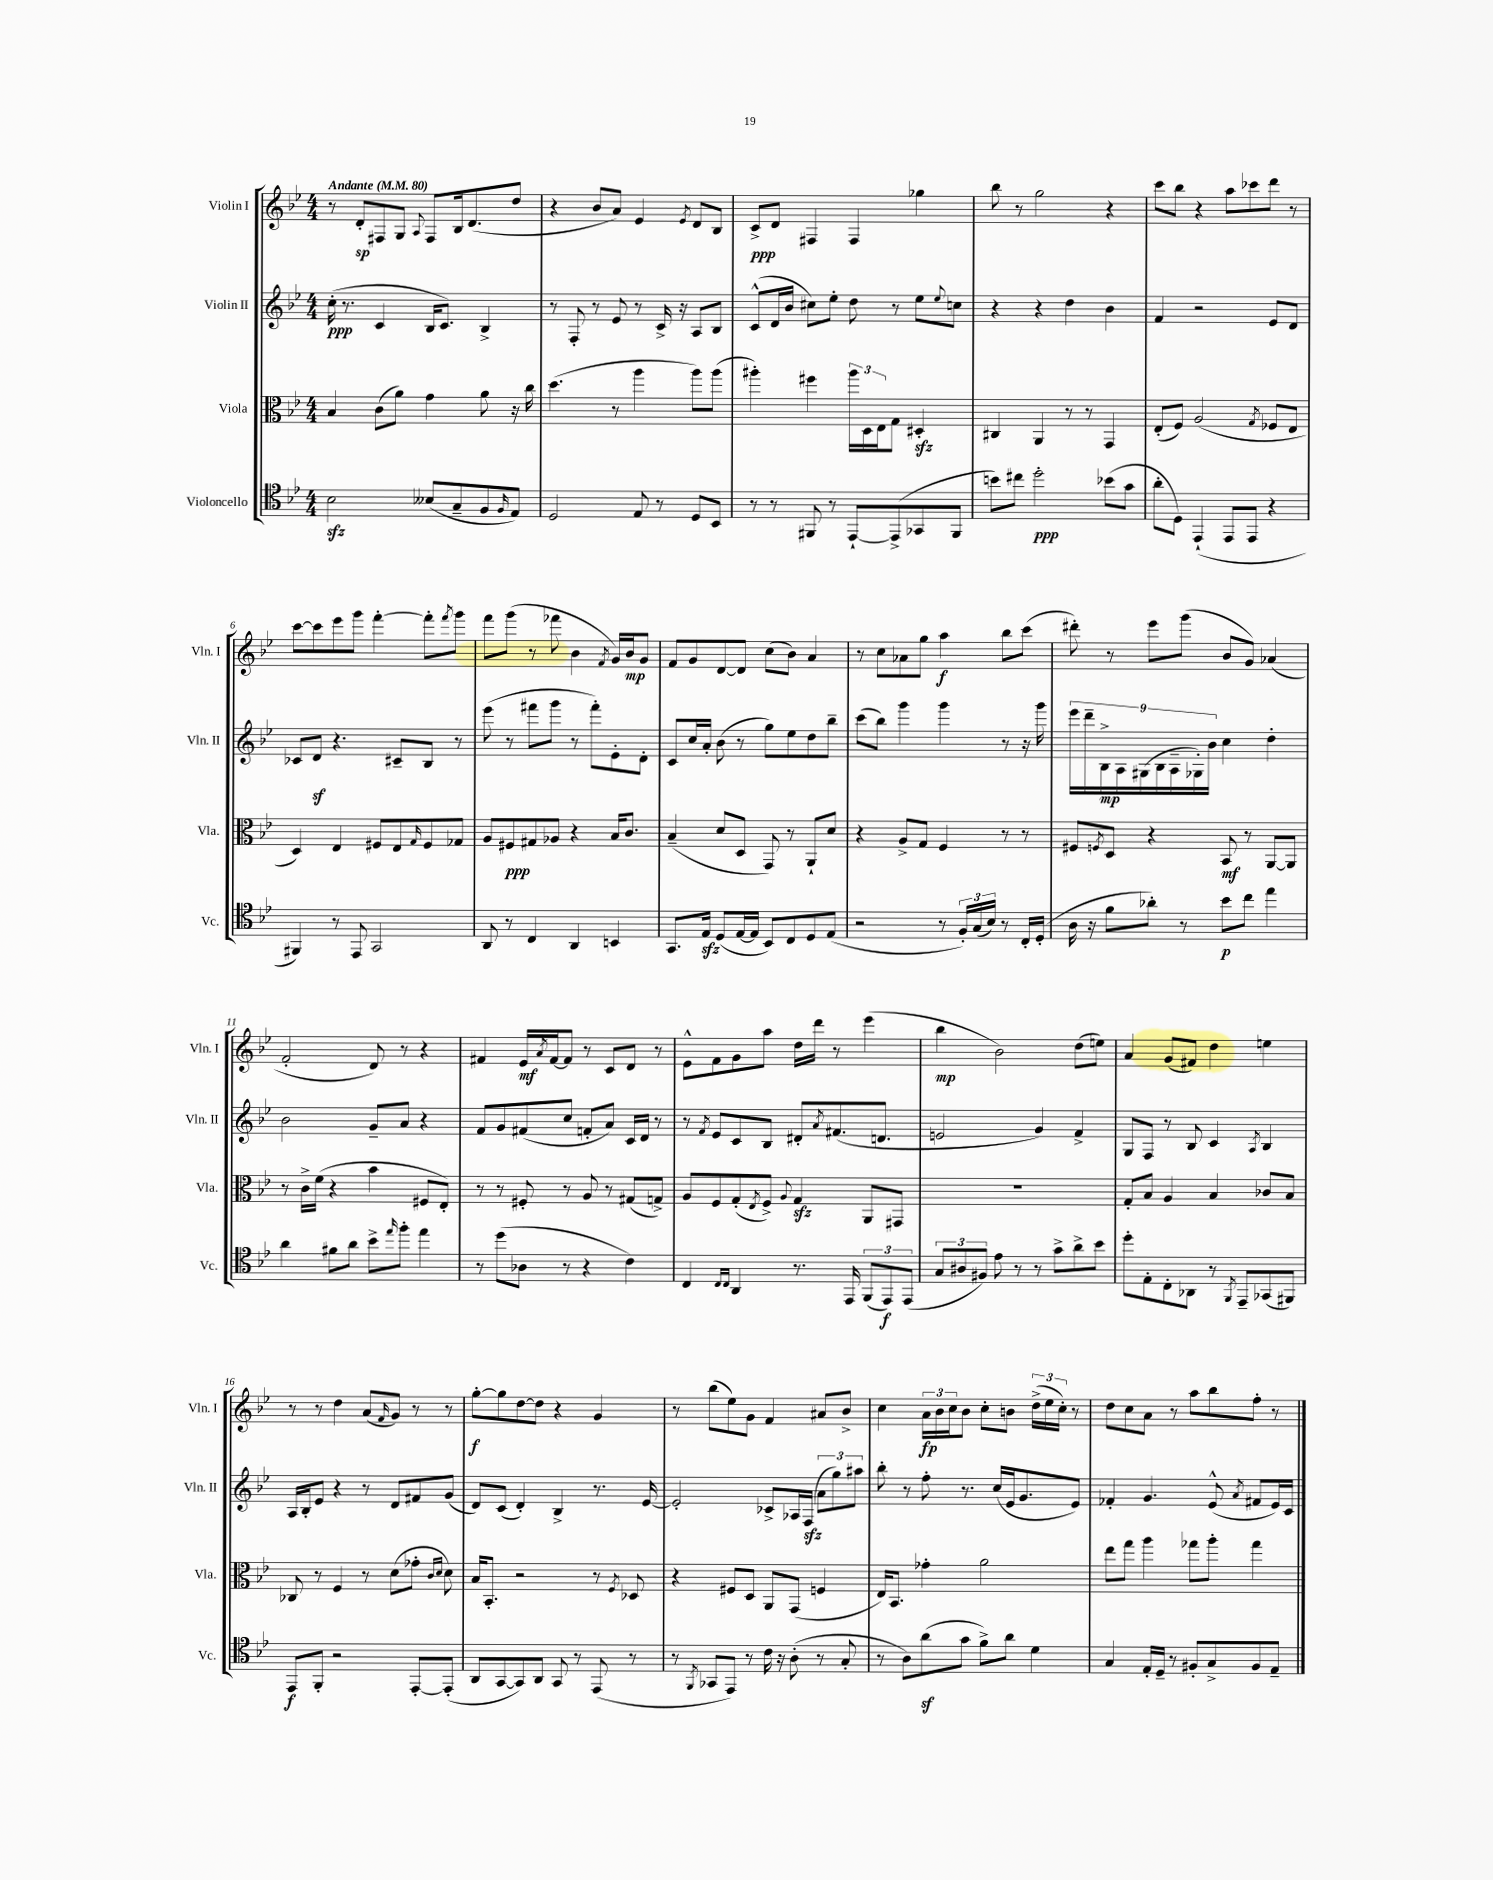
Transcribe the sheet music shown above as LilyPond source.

<<
\new StaffGroup <<
\new Staff = "s0" \with { instrumentName = "Violin I" shortInstrumentName = "Vln. I" } {
    \clef treble \key bes \major \numericTimeSignature \time 4/4 \tempo "Andante" 4 = 80
    r8 d'8-.\sp fis8 g8 \appoggiatura { a8 } fis8 bes16 d'8.( d''8 |
    r4 bes'8 a'8) ees'4 \acciaccatura { ees'8 } d'8 bes8 |
    c'8->\ppp d'8 fis4 fis4 ges''4 |
    bes''8 r8 g''2 r4 |
    c'''8 bes''8 r4 a''8 ces'''8 d'''8 r8 |
    c'''8~ c'''8 ees'''8 g'''8 f'''4~-. f'''8-. \acciaccatura { f'''8 } g'''8 |
    f'''8 g'''8( r8 fes'''8 bes'4 \acciaccatura { f'8 } g'16) bes'16\mp g'8 |
    f'8 g'8 d'8~ d'8 c''8( bes'8) a'4 |
    r8 c''8 aes'8 g''8 a''4\f bes''8 c'''8( |
    dis'''8-.) r8 ees'''8 g'''8( bes'8 g'8) aes'4( |
    f'2-. d'8) r8 r4 |
    fis'4 ees'16\mf \acciaccatura { a'8 } fis'16~ fis'8 r8 c'8 d'8 r8 |
    ees'8-^ f'8 g'8 a''8 d''16 d'''16 r8 ees'''4( |
    bes''4\mp bes'2) d''8( e''8) |
    a'4 g'8( fis'8) d''4 e''4 |
    r8 r8 d''4 a'8( \grace { f'16 } g'8) r8 r8 |
    g''8~-.\f g''8 d''8~ d''8 r4 g'4 |
    r8 bes''8( ees''8) g'8 f'4 ais'8 bes'8-> |
    c''4 \tuplet 3/2 { a'16\fp bes'16 c''16 } bes'8 c''8-. b'8 \tuplet 3/2 { d''16->( ees''16 c''16-.) } r8 |
    d''8 c''8 a'8 r8 a''8 bes''8 f''8-. r8 \bar "|." |
}
\new Staff = "s1" \with { instrumentName = "Violin II" shortInstrumentName = "Vln. II" } {
    \clef treble \key bes \major \numericTimeSignature \time 4/4
    c''16-.\ppp( r8. c'4 bes16 c'8.) bes4-> |
    r8 f8-. r8 ees'8 r8 c'16-> r16 a8 bes8 |
    c'8-^( d'16 bes'16 cis''8) ees''8-. d''8 r8 ees''8 \appoggiatura { ees''8 } c''8 |
    r4 r4 d''4 bes'4 |
    f'4 r2 ees'8 d'8 |
    ces'8 d'8\sf r4. cis'8-- bes8 r8 |
    ees'''8( r8 fis'''8 g'''8 r8 fis'''8-.) ees'8-. d'8-. |
    c'8 c''16 a'16-. bes'8( r8 g''8) ees''8 d''8 bes''8-- |
    c'''8( bes''8) g'''4 g'''4 r8 r16 g'''16 |
    \tuplet 9/8 { ees'''16 d'''16-- bes16->\mp a16 gis16( bes16 a16-- ges16-.) bes'16 } c''4 d''4-. |
    bes'2 g'8-- a'8 r4 |
    f'8 g'8 fis'8( c''8 f'8-. a'8) c'16 d'16 r8 |
    r8 \acciaccatura { f'8 } ees'8 c'8 bes8 dis'8-. \acciaccatura { a'8 } fis'8.( d'8. |
    e'2 g'4) f'4-> |
    g8 f8 r8 bes8 c'4 \acciaccatura { a8 } bes4 |
    a16 bes16-. ees'8 r4 r8 d'8 fis'8 g'8( |
    d'8) c'8( d'4-.) bes4-> r8. ees'16~ |
    ees'2-. ces'8-> aes16 f16\sfz( \tuplet 3/2 { a'8 g''8) ais''8 } |
    bes''8-. r8 f''8-. r8. c''16( ees'16 g'8. ees'8) |
    fes'4-. g'4. ees'8-^( \acciaccatura { a'8 } fis'8 ees'16) c'16 \bar "|." |
}
\new Staff = "s2" \with { instrumentName = "Viola" shortInstrumentName = "Vla." } {
    \clef alto \key bes \major \numericTimeSignature \time 4/4
    bes4 c'8( a'8) g'4 a'8 r16 c''16 |
    d''4.( r8 a''4 a''8) a''8( |
    ais''4-.) fis''4 \tuplet 3/2 { ais''16 d16 ees16 } g8 dis4-.\sfz |
    cis4 a,4 r8 r8 g,4 |
    ees8-.( f8) a2( \acciaccatura { g8 } fes8 ees8 |
    d4) ees4 fis8 ees8 \grace { g16 } fis8 ges8 |
    a8 fis8\ppp gis8 aes8 r4 bes16 c'8. |
    bes4--( d'8 d8 g,8) r8 a,8-! d'8 |
    r4 a8-> g8 f4 r8 r8 |
    fis8 \acciaccatura { f8 } d8 r4 bes,8\mf r8 a,8~ a,8 |
    r8 c'16-> f'16( r4 bes'4 fis8 ees8-.) |
    r8 r8 fis8-. r8 a8 r8 gis8( g8->) |
    a8 f8 g8-.( \acciaccatura { ees8 } f8->) \appoggiatura { a8 } g4\sfz a,8 gis,8 |
    R1 |
    g8-. bes8 a4 bes4 ces'8 bes8 |
    ces8 r8 f4 r8 d'8( ges'8-. \grace { c'16 d'16 } d'8) |
    bes16 bes,8.-. r2 r8 \acciaccatura { f8 } des8 |
    r4 fis8 d8 a,8 g,8( f4 |
    ees16) bes,8. ges'4-. a'2 |
    ees''8 g''8 a''4 ges''8 a''8-. ges''4 \bar "|." |
}
\new Staff = "s3" \with { instrumentName = "Violoncello" shortInstrumentName = "Vc." } {
    \clef tenor \key bes \major \numericTimeSignature \time 4/4
    bes2\sfz beses8( g8-- f8 \grace { f16 } ees8) |
    d2 ees8 r8 d8 bes,8 |
    r8 r8 fis,8 r8 ees,8~-! ees,8->( ges,8 fis,8 |
    b'8) cis''8 d''2-.\ppp bes'8( g'8 |
    a'8-. d8) ees,4-!( ees,8 ees,8 r4 |
    fis,4) r8 ees,8 g,2 |
    a,8 r8 c4 a,4 b,4 |
    g,8. ees16\sfz d8( ees16~ ees16 bes,8) c8 d8 ees8( |
    r2 r8 \tuplet 3/2 { f16-.) g16( bes16) } r8 c16-. d16-.( |
    a16 r16 f'8 aes'8-.) r8 bes'8\p c''8 ees''4 |
    a'4 fis'8 a'8 bes'8-> \grace { ees''16 } f''8-. ees''4 |
    r8 d''8( aes8 r8 r4 c'4) |
    c4 \grace { c16 c16 } a,4 r8. ees,16 \tuplet 3/2 { f,8( ees,8\f) ees,8( } |
    \tuplet 3/2 { g8 ais8 fis8) } ees'8 r8 r8 g'8-> a'8-> bes'8 |
    d''8-. ees8-. c8-. aes,8 r8 \acciaccatura { f,8 } ees,8-- ges,8( fis,8) |
    ees,8\f f,8-. r2 ees,8~-. ees,8-.( |
    a,8 g,8~ g,8) a,8 g,8 r8 ees,8( r8 |
    r8 \acciaccatura { f,8 } ges,8 ees,8) r8 c'16 r16 a8-.( r8 g8-. |
    r8 a8) a'8\sf( g'8 f'8->) a'8 d'4 |
    g4 ees16-. d16-- r8 fis8-. g8-> fis8 ees8-- \bar "|." |
}
>>
>>
